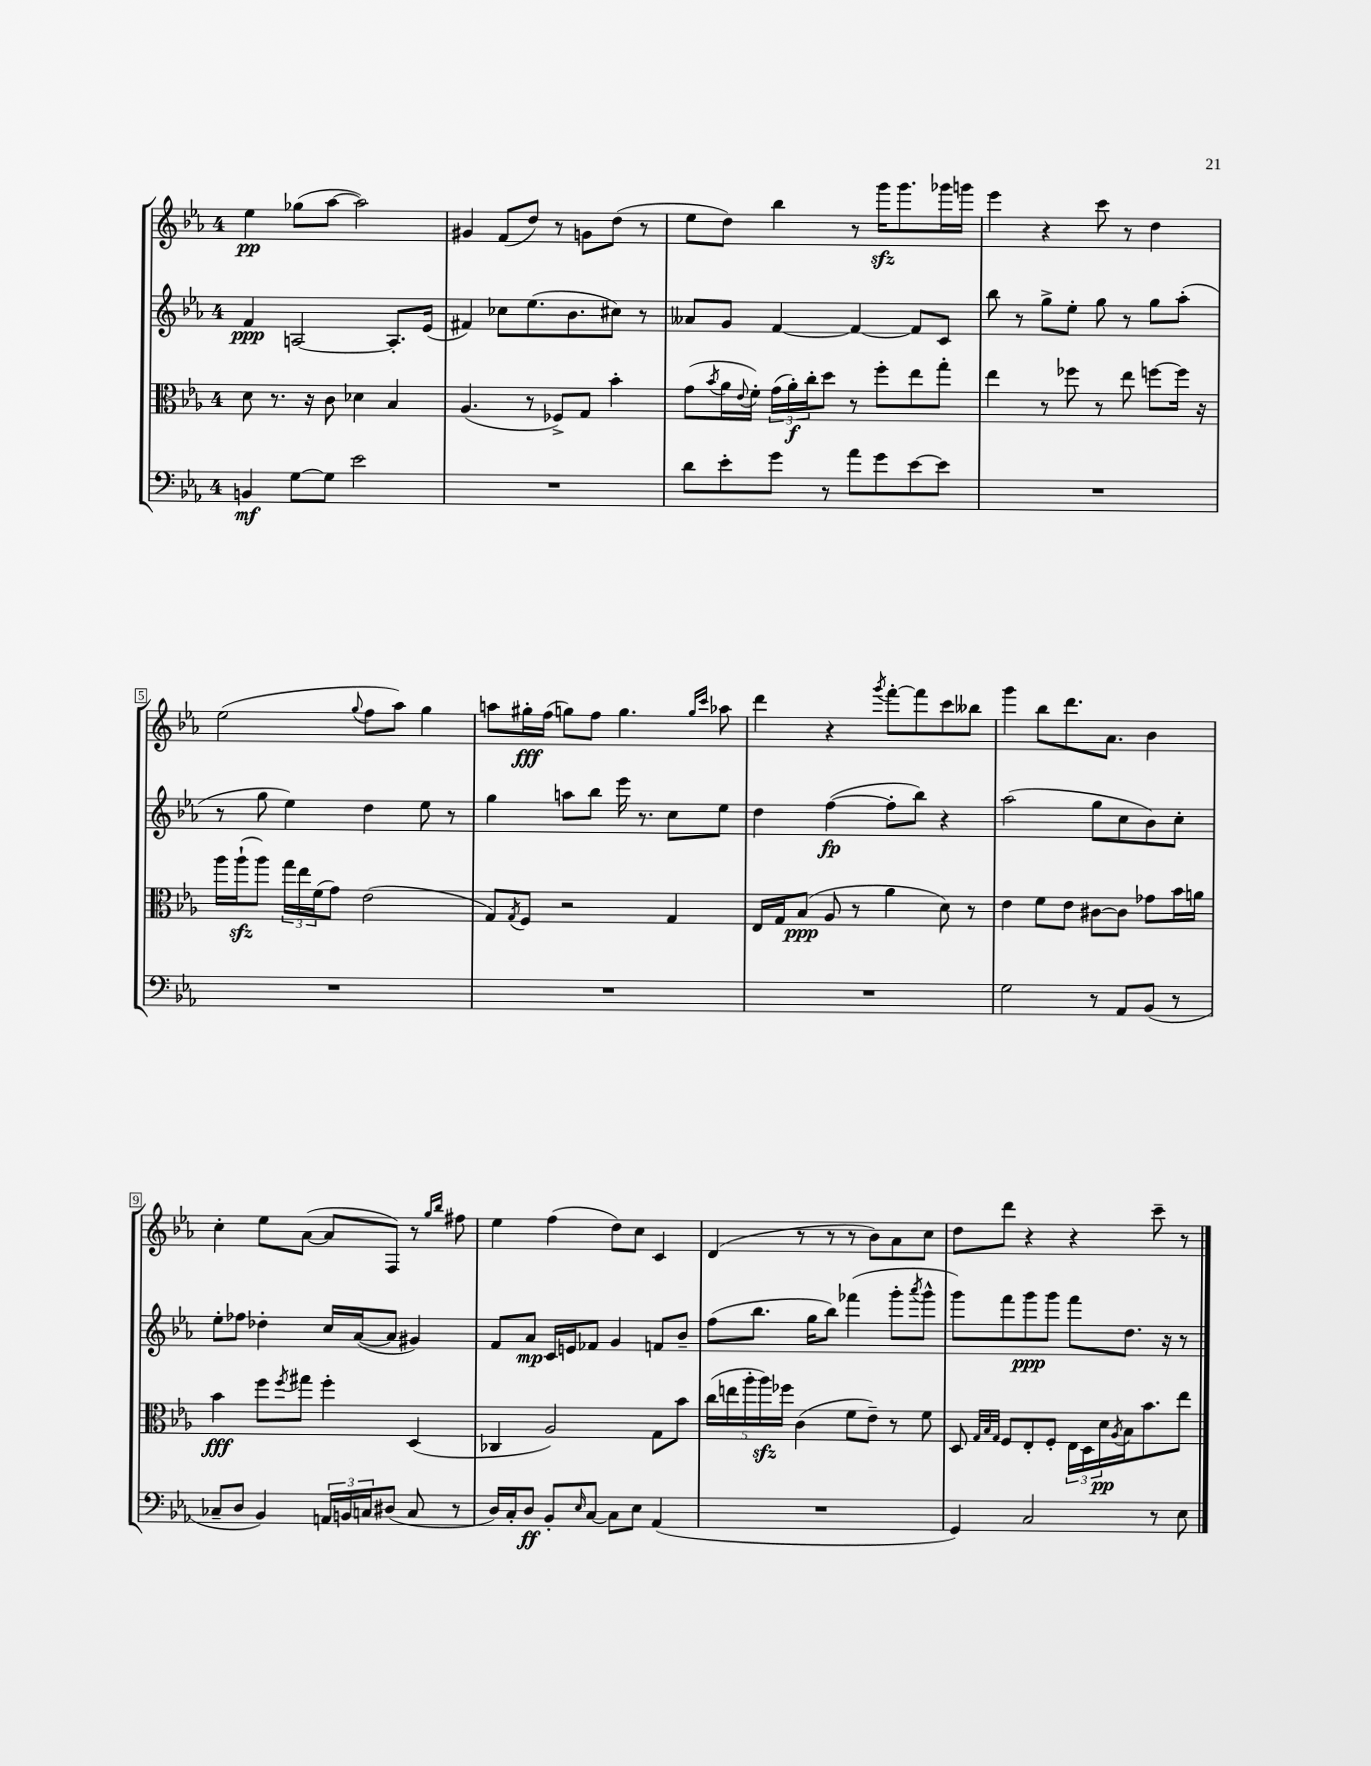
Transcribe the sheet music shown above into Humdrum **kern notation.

**kern	**kern	**kern	**kern
*staff4	*staff3	*staff2	*staff1
*clefF4	*clefC3	*clefG2	*clefG2
*k[b-e-a-]	*k[b-e-a-]	*k[b-e-a-]	*k[b-e-a-]
*M4/4	*M4/4	*M4/4	*M4/4
4BB	8d	4f	4ee-
.	8.r	.	.
[8G	.	[2A	(8gg-
.	16r	.	.
8G]	8c	.	[8aa-
2e-	4d-	.	2aa-])
.	4B-	8.A']	.
.	.	(16e-	.
=	=	=	=
1r	(4.A-	4f#)	4g#
.	.	8cc-	(8f
.	8r	(8.ee-	8dd)
.	8F-^)	.	8r
.	.	8.b-	.
.	8G	.	8g
.	4b-'	8cc#)	(8dd
.	.	8r	8r
=	=	=	=
8d	(8g	8a--	8ee-
.	8qb-	.	.
8e-'	16a-	8g	8dd)
.	8qqe-	.	.
.	16f')	.	.
8g	(24g	[4f	4bb-
.	24a-')	.	.
.	24cc'	.	.
8r	8dd	.	.
8a-	8r	4f_	8r
8g	8ff'	.	16ggg
.	.	.	8.ggg
[8e-	8ee-	8f]	.
8e-]	8gg'	8c	16ggg-
.	.	.	16ggg
=	=	=	=
1r	4ee-	8bb-	4eee-
.	.	8r	.
.	8r	8gg^	4r
.	8ff-	8ee-'	.
.	8r	8gg	8ccc
.	8ee-	8r	8r
.	[8ff	8gg	4dd
.	16ff]	(8aa-'	.
.	16r	.	.
=	=	=	=
1r	16aa-	8r	(2ee-
.	(16aa-`	.	.
.	8aa-)	8gg	.
.	24gg	4ee-)	.
.	24ee-	.	.
.	(24f	.	.
.	8g)	.	.
.	.	.	8qqgg
.	(2e-	4dd	8ff
.	.	.	8aa-)
.	.	8ee-	4gg
.	.	8r	.
=	=	=	=
1r	8G)	4gg	8aa
.	8qG	.	.
.	8F	.	16gg#'
.	.	.	(16ff
.	2r	8aa	8gg)
.	.	8bb-	8ff
.	.	16eee-	4.gg
.	.	8.r	.
.	4G	8cc	.
.	.	.	16qqgg
.	.	.	16qqccc
.	.	8ee-	8aa-
=	=	=	=
1r	16E-	4dd	4ddd
.	16G	.	.
.	(8B-	.	.
.	8A-	([4ff	4r
.	8r	.	.
.	.	.	8qggg
.	4a-	8ff']	[8fff'
.	.	8bb-)	8fff]
.	8d)	4r	8ccc
.	8r	.	8bb--
=	=	=	=
2G	4e-	(2aa-	4ggg
.	8f	.	8bb-
.	8e-	.	8.ddd
8r	[8c#	8gg	.
.	.	.	8.a-
8AA-	8c#]	8cc	.
(8BB-	8g-	8b-)	4b-
8r	16b-	8cc'	.
.	16a	.	.
=	=	=	=
8C-~	4b-	8ee-'	4cc'
8D	.	8ff-	.
4BB-)	8ff	4dd-'	8ee-
.	8qff	.	.
.	8gg#	.	([8a-
24AA	4ff'	16cc	8a-]
24BB	.	.	.
.	.	([16a-	.
24C	.	.	.
(8D#	.	8a-]	8F)
8C	(4D	4g#)	8r
.	.	.	16qqgg
.	.	.	16qqbb-
8r	.	.	8ff#
=	=	=	=
16D)	4C-	8f	4ee-
16C'	.	.	.
8D	.	8a-	.
8BB-'	2A-)	16c	(4ff
.	.	16e	.
16qqE-	.	.	.
[8C	.	8f-	.
8C]	.	4g	8dd)
8E-	.	.	8cc
(4AA-	8G	8f	4c
.	8b-	8b-~	.
=	=	=	=
1r	(20cc	(8ff	(4d
.	20ee	.	.
.	20aa-'	.	.
.	.	8.bb-	.
.	20aa-)	.	.
.	20ff-	.	.
.	(4c	.	8r
.	.	16gg	.
.	.	8bb-)	8r
.	8f	(4fff-	8r
.	8e-~)	.	8b-)
.	8r	8ggg'	8a-
.	.	8qaaa-	.
.	8f	8ggg^^	8cc
=	=	=	=
4GG)	8D	8ggg)	8dd
.	32qqG	.	.
.	32qqB-	.	.
.	32qqG	.	.
.	8F	8fff	8ddd
2C	8E-'	8ggg	4r
.	8F'	8ggg	.
.	24E-	8fff	4r
.	24D	.	.
.	24d	.	.
.	8qA-	.	.
.	16B-	8.dd	.
.	8.b-	.	.
8r	.	.	8ccc~
.	.	16r	.
8E-	8ee-	8r	8r
==	==	==	==
*-	*-	*-	*-
